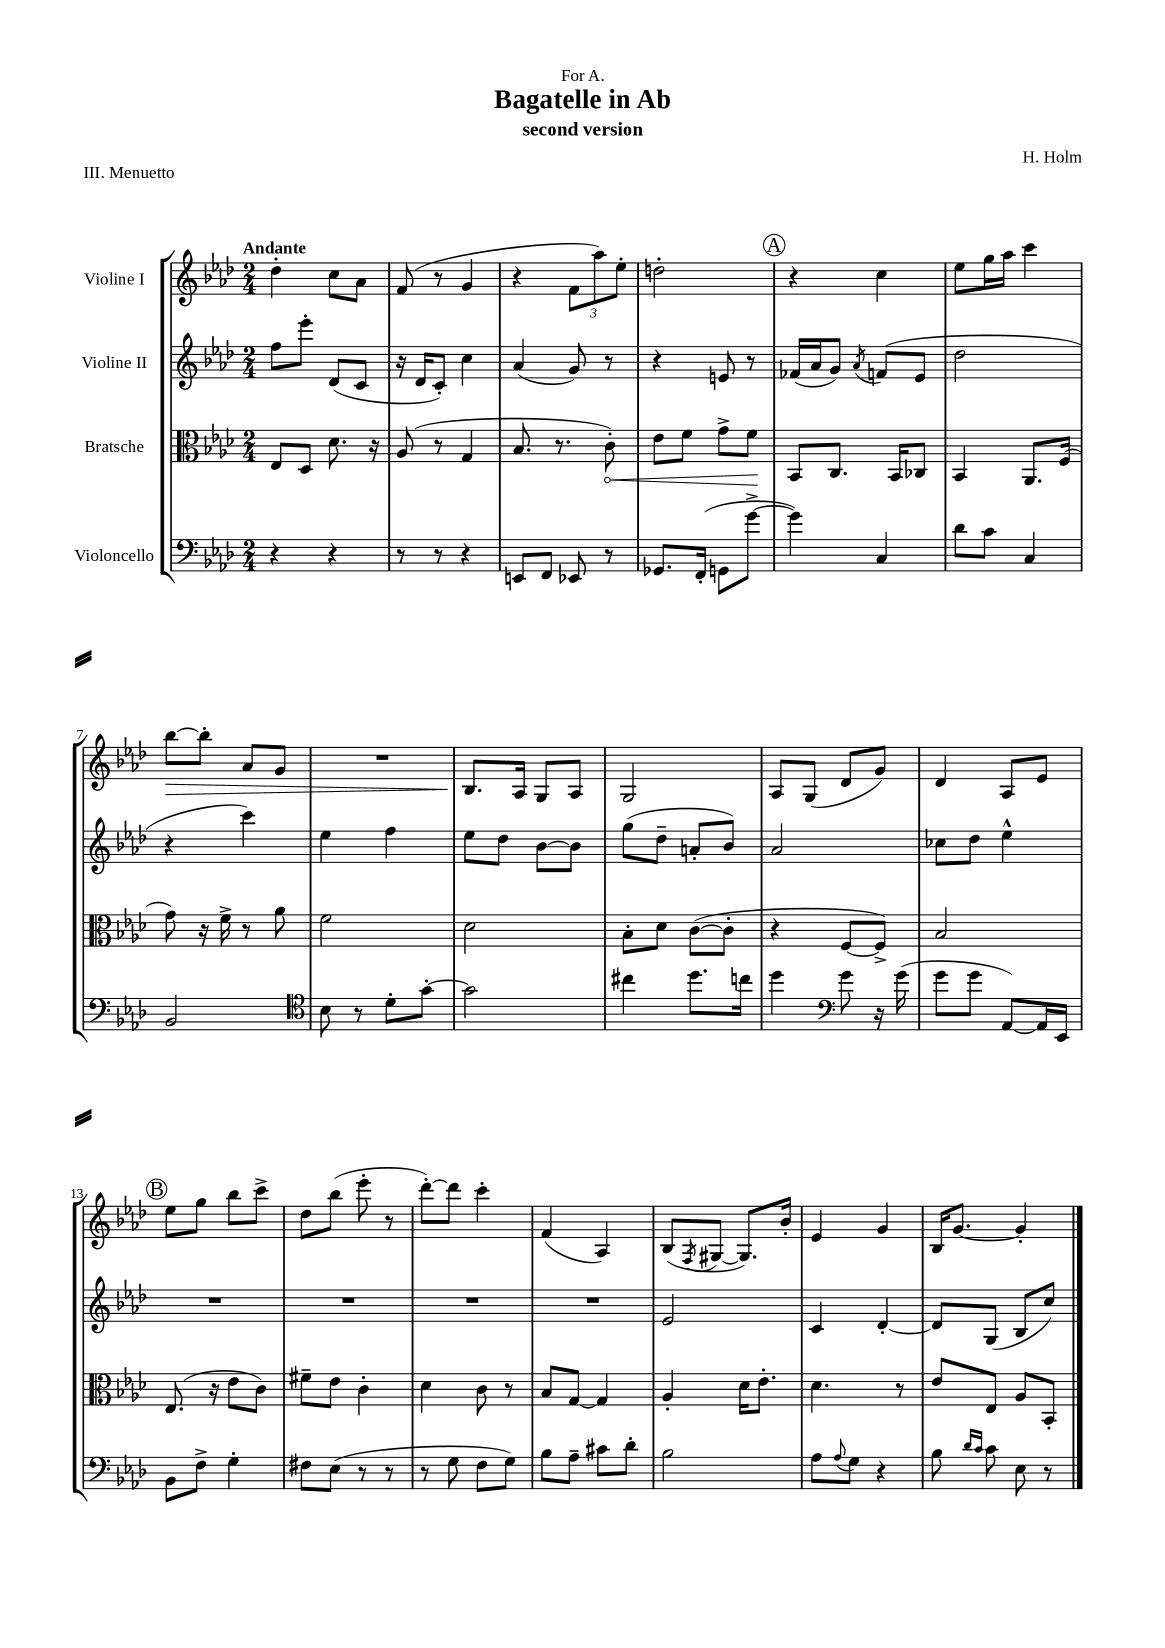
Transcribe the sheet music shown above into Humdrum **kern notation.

**kern	**kern	**kern	**kern
*staff4	*staff3	*staff2	*staff1
*clefF4	*clefC3	*clefG2	*clefG2
*k[b-e-a-d-]	*k[b-e-a-d-]	*k[b-e-a-d-]	*k[b-e-a-d-]
*M2/4	*M2/4	*M2/4	*M2/4
4r	8E-	8ff	4dd-'
.	8D-	8eee-'	.
4r	8.d-	(8d-	8cc
.	.	8c	8a-
.	16r	.	.
=	=	=	=
8r	(8A-	16r	(8f
.	.	16d-	.
8r	8r	8c')	8r
4r	4G	4cc	4g
=	=	=	=
8EE	8.B-	(4a-	4r
8FF	.	.	.
.	8.r	.	.
8EE-	.	8g)	12f
.	.	.	12aa-)
8r	8c')	8r	.
.	.	.	12ee-'
=	=	=	=
8.GG-	8e-	4r	2dd'
.	8f	.	.
(16FF'	.	.	.
8GG	8g^	8e	.
[8g^	8f	8r	.
=	=	=	=
4g])	8BB-	(16f-	4r
.	.	16a-	.
.	8.C	8g)	.
.	.	8qa-	.
4C	.	(8f	4cc
.	16BB-	.	.
.	8C-	8e-	.
=	=	=	=
8d-	4BB-	2dd-	8ee-
8c	.	.	16gg
.	.	.	16aa-
4C	8.AA-	.	4ccc
.	(16F	.	.
=	=	=	=
2BB-	8g)	4r	[8bb-
.	16r	.	8bb-']
.	16f^	.	.
.	8r	4ccc)	8a-
.	8a-	.	8g
=	=	=	=
*clefC4	*	*	*
8B-	2f	4ee-	2r
8r	.	.	.
8d-'	.	4ff	.
[8g'	.	.	.
=	=	=	=
2g]	2d-	8ee-	8.B-
.	.	8dd-	.
.	.	.	16A-
.	.	[8b-	8G
.	.	8b-]	8A-
=	=	=	=
4cc#	8B-'	(8gg	2G
.	8d-	8dd-~	.
8.dd-	([8c	8a'	.
.	8c']	8b-)	.
16cc	.	.	.
=	=	=	=
4dd-	4r	2a-	8A-
.	.	.	(8G
*clefF4	*	*	*
8g	[8F	.	8d-
16r	8F^])	.	8g)
(16g	.	.	.
=	=	=	=
8g	2B-	8cc-	4d-
8g	.	8dd-	.
[8AA-)	.	4ee-^^	8A-
16AA-]	.	.	8e-
16EE-	.	.	.
=	=	=	=
8BB-	(8.E-	2r	8ee-
8F^	.	.	8gg
.	16r	.	.
4G'	8e-	.	8bb-
.	8c)	.	8ccc^
=	=	=	=
8F#	8f#~	2r	8dd-
(8E-	8e-	.	(8bb-
8r	4c'	.	8eee-'
8r	.	.	8r
=	=	=	=
8r	4d-	2r	[8ddd-')
8G	.	.	8ddd-]
8F	8c	.	4ccc'
8G)	8r	.	.
=	=	=	=
8B-	8B-	2r	(4f
8A-~	[8G	.	.
8c#	4G]	.	4A-)
8d-'	.	.	.
=	=	=	=
2B-	4A-'	2e-	(8B-
.	.	.	8qF
.	.	.	[8G#
.	16d-	.	8.G#])
.	8.e-'	.	.
.	.	.	16b-'
=	=	=	=
8A-	4.d-	4c	4e-
8qqA-	.	.	.
8G	.	.	.
4r	.	[4d-'	4g
.	8r	.	.
=	=	=	=
8B-	8e-	8d-]	16B-
.	.	.	[8.g
16qqd-	.	.	.
16qqc	.	.	.
8c	8E-	(8G	.
8E-	8A-	8B-	4g']
8r	8BB-'	8cc)	.
==	==	==	==
*-	*-	*-	*-
